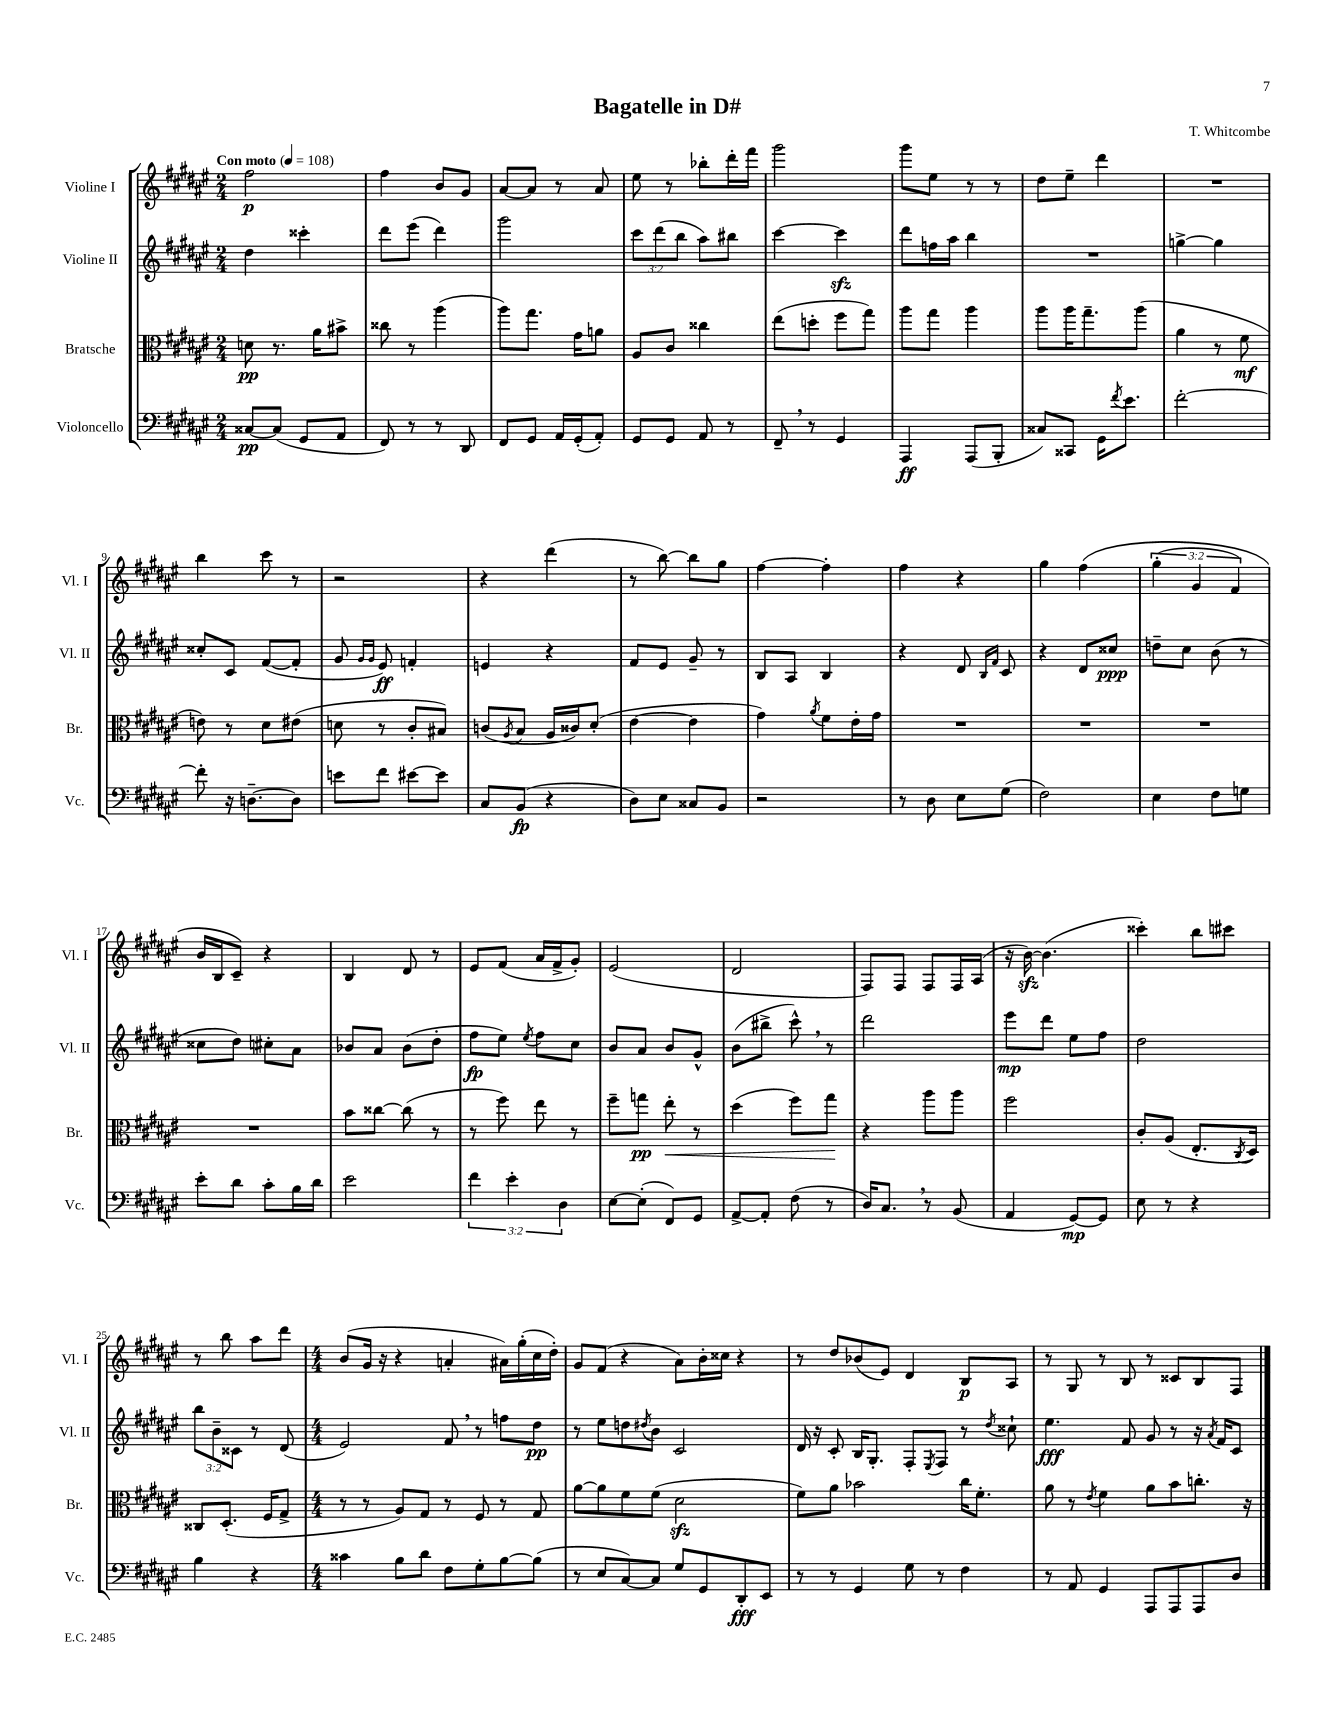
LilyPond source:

\header { title = "Bagatelle in D#" composer = "T. Whitcombe" }
<<
\new StaffGroup <<
\new Staff = "s0" \with { instrumentName = "Violine I" shortInstrumentName = "Vl. I" } {
    \clef treble \key fis \major \numericTimeSignature \time 2/4 \override Staff.TupletNumber.text = #tuplet-number::calc-fraction-text \tempo "Con moto" 4 = 108
    fis''2\p |
    fis''4 b'8 gis'8 |
    ais'8~ ais'8 r8 ais'8 |
    eis''8 r8 bes''8-. dis'''16-. fis'''16 |
    gis'''2 |
    gis'''8 eis''8 r8 r8 |
    dis''8 eis''8-- dis'''4 |
    R2 |
    b''4 cis'''8 r8 |
    r2 |
    r4 dis'''4( |
    r8 b''8~) b''8 gis''8 |
    fis''4~ fis''4-. |
    fis''4 r4 |
    gis''4 fis''4\( |
    \tuplet 3/2 { gis''4-.( gis'4 fis'4) } |
    b'16 b16 cis'8--\) r4 |
    b4 dis'8 r8 |
    eis'8 fis'8( ais'16 fis'16-> gis'8-.) |
    eis'2( |
    dis'2 |
    fis8) fis8 fis8 fis16 ais16( |
    r16 b'16~\sfz) b'4.( |
    cisis'''4-.) b''8 cis'''8 |
    r8 b''8 ais''8 dis'''8 |
    \numericTimeSignature \time 4/4 b'8( gis'16 r16 r4 a'4-. ais'16) gis''16-.( cis''16 dis''16-.) |
    gis'8 fis'8( r4 ais'8) b'16-. cisis''16 r4 |
    r8 dis''8 bes'8( eis'8) dis'4 b8\p ais8 |
    r8 gis8 r8 b8 r8 cisis'8 b8 fis8 \bar "|." |
}
\new Staff = "s1" \with { instrumentName = "Violine II" shortInstrumentName = "Vl. II" } {
    \clef treble \key fis \major \numericTimeSignature \time 2/4 \override Staff.TupletNumber.text = #tuplet-number::calc-fraction-text
    dis''4 cisis'''4-. |
    dis'''8 eis'''8( dis'''4) |
    gis'''2 |
    \tuplet 3/2 { cis'''8 dis'''8( b''8 } ais''8) bis''8 |
    cis'''4~ cis'''4\sfz |
    dis'''8 f''16 ais''16 b''4 |
    R2 |
    g''4~-> g''4 |
    cisis''8-. cis'8 fis'8~( fis'8-. |
    gis'8 \grace { gis'16 gis'16 } eis'8\ff) f'4-. |
    e'4 r4 |
    fis'8 eis'8 gis'8-- r8 |
    b8 ais8 b4 |
    r4 dis'8 \grace { b16 fis'16 } cis'8 |
    r4 dis'8 cisis''8\ppp |
    d''8-- cis''8 b'8( r8 |
    cisis''8 dis''8) cis''8-. ais'8 |
    bes'8 ais'8 bes'8( dis''8-. |
    fis''8\fp eis''8) \acciaccatura { eis''8 } fis''8 cis''8 |
    b'8 ais'8 b'8 gis'8-^ |
    b'8( bis''8-> cis'''8-^) \breathe r8 |
    dis'''2 |
    eis'''8\mp dis'''8 eis''8 fis''8 |
    dis''2 |
    \tuplet 3/2 { b''8 b'8-- cisis'8 } r8 dis'8( |
    \numericTimeSignature \time 4/4 eis'2) fis'8 \breathe r8 f''8 dis''8\pp |
    r8 eis''8 d''8 \acciaccatura { dis''8 } b'8 cis'2 |
    dis'16 r16 cis'8-. b16 gis8.-. fis8-. \acciaccatura { eis8 } fis8 r8 \acciaccatura { dis''8 } cisis''8-! |
    eis''4.\fff fis'8 gis'8 r8 r16 \acciaccatura { ais'8 } fis'16 cis'8 \bar "|." |
}
\new Staff = "s2" \with { instrumentName = "Bratsche" shortInstrumentName = "Br." } {
    \clef alto \key fis \major \numericTimeSignature \time 2/4
    d'8\pp r8. ais'16 bis'8-> |
    cisis''8 r8 ais''4( |
    ais''8) gis''8. gis'16 a'8 |
    ais8 cis'8 cisis''4 |
    eis''8( d''8-. fis''8 gis''8) |
    ais''8 gis''8 ais''4 |
    ais''8 ais''16 gis''8.-- ais''8( |
    ais'4 r8 fis'8\mf |
    e'8) r8 dis'8 eis'8( |
    d'8 r8 cis'8-. bis8) |
    c'8( \acciaccatura { ais8 } b8 ais16 cisis'16) dis'8-.( |
    eis'4~ eis'4 |
    gis'4) \acciaccatura { ais'8 } fis'8 eis'16-. gis'16 |
    R2 |
    R2 |
    R2 |
    R2 |
    b'8 cisis''8~ cisis''8( r8 |
    r8 fis''8) eis''8 r8 |
    fis''8-- g''8\pp eis''8-.\< r8 |
    dis''4( fis''8) gis''8\! |
    r4 ais''8 ais''8 |
    fis''2 |
    cis'8-. ais8( eis8.-. \acciaccatura { cis8 } dis16) |
    cisis8 dis8.-.( fis16 gis8-> |
    \numericTimeSignature \time 4/4 r8 r8 ais8) gis8 r8 fis8 r8 gis8 |
    ais'8~ ais'8 fis'8 fis'8( dis'2\sfz |
    fis'8) ais'8 bes'2 cis''16 fis'8.-. |
    ais'8 r8 \acciaccatura { eis'8 } fis'4 ais'8 b'8 c''8.-. r16 \bar "|." |
}
\new Staff = "s3" \with { instrumentName = "Violoncello" shortInstrumentName = "Vc." } {
    \clef bass \key fis \major \numericTimeSignature \time 2/4 \override Staff.TupletNumber.text = #tuplet-number::calc-fraction-text
    cisis8~\pp cisis8( gis,8 ais,8 |
    fis,8) r8 r8 dis,8 |
    fis,8 gis,8 ais,16 gis,16-.( ais,8-.) |
    gis,8 gis,8 ais,8 r8 |
    fis,8-- \breathe r8 gis,4 |
    ais,,4\ff ais,,8( b,,8-. |
    cisis8) cisis,8 gis,16 \acciaccatura { fis'8 } eis'8. |
    fis'2~-. |
    fis'8-. r16 d8.~-- d8 |
    e'8 fis'8 eis'8~ eis'8 |
    cis8 b,8\fp( r4 |
    dis8) eis8 cisis8 b,8 |
    r2 |
    r8 dis8 eis8 gis8( |
    fis2) |
    eis4 fis8 g8 |
    eis'8-. dis'8 cis'8-. b16 dis'16 |
    eis'2 |
    \tuplet 3/2 { fis'4 eis'4-. dis4 } |
    eis8~ eis8-.( fis,8) gis,8 |
    ais,8~-> ais,8-. fis8( r8 |
    dis16) cis8. \breathe r8 b,8( |
    ais,4 gis,8~\mp) gis,8 |
    eis8 r8 r4 |
    b4 r4 |
    \numericTimeSignature \time 4/4 cisis'4 b8 dis'8 fis8 gis8-. b8~ b8( |
    r8 eis8 cis8~) cis8 gis8 gis,8 dis,8-.\fff eis,8 |
    r8 r8 gis,4 gis8 r8 fis4 |
    r8 ais,8 gis,4 ais,,8 ais,,8 ais,,8 dis8 \bar "|." |
}
>>
>>
